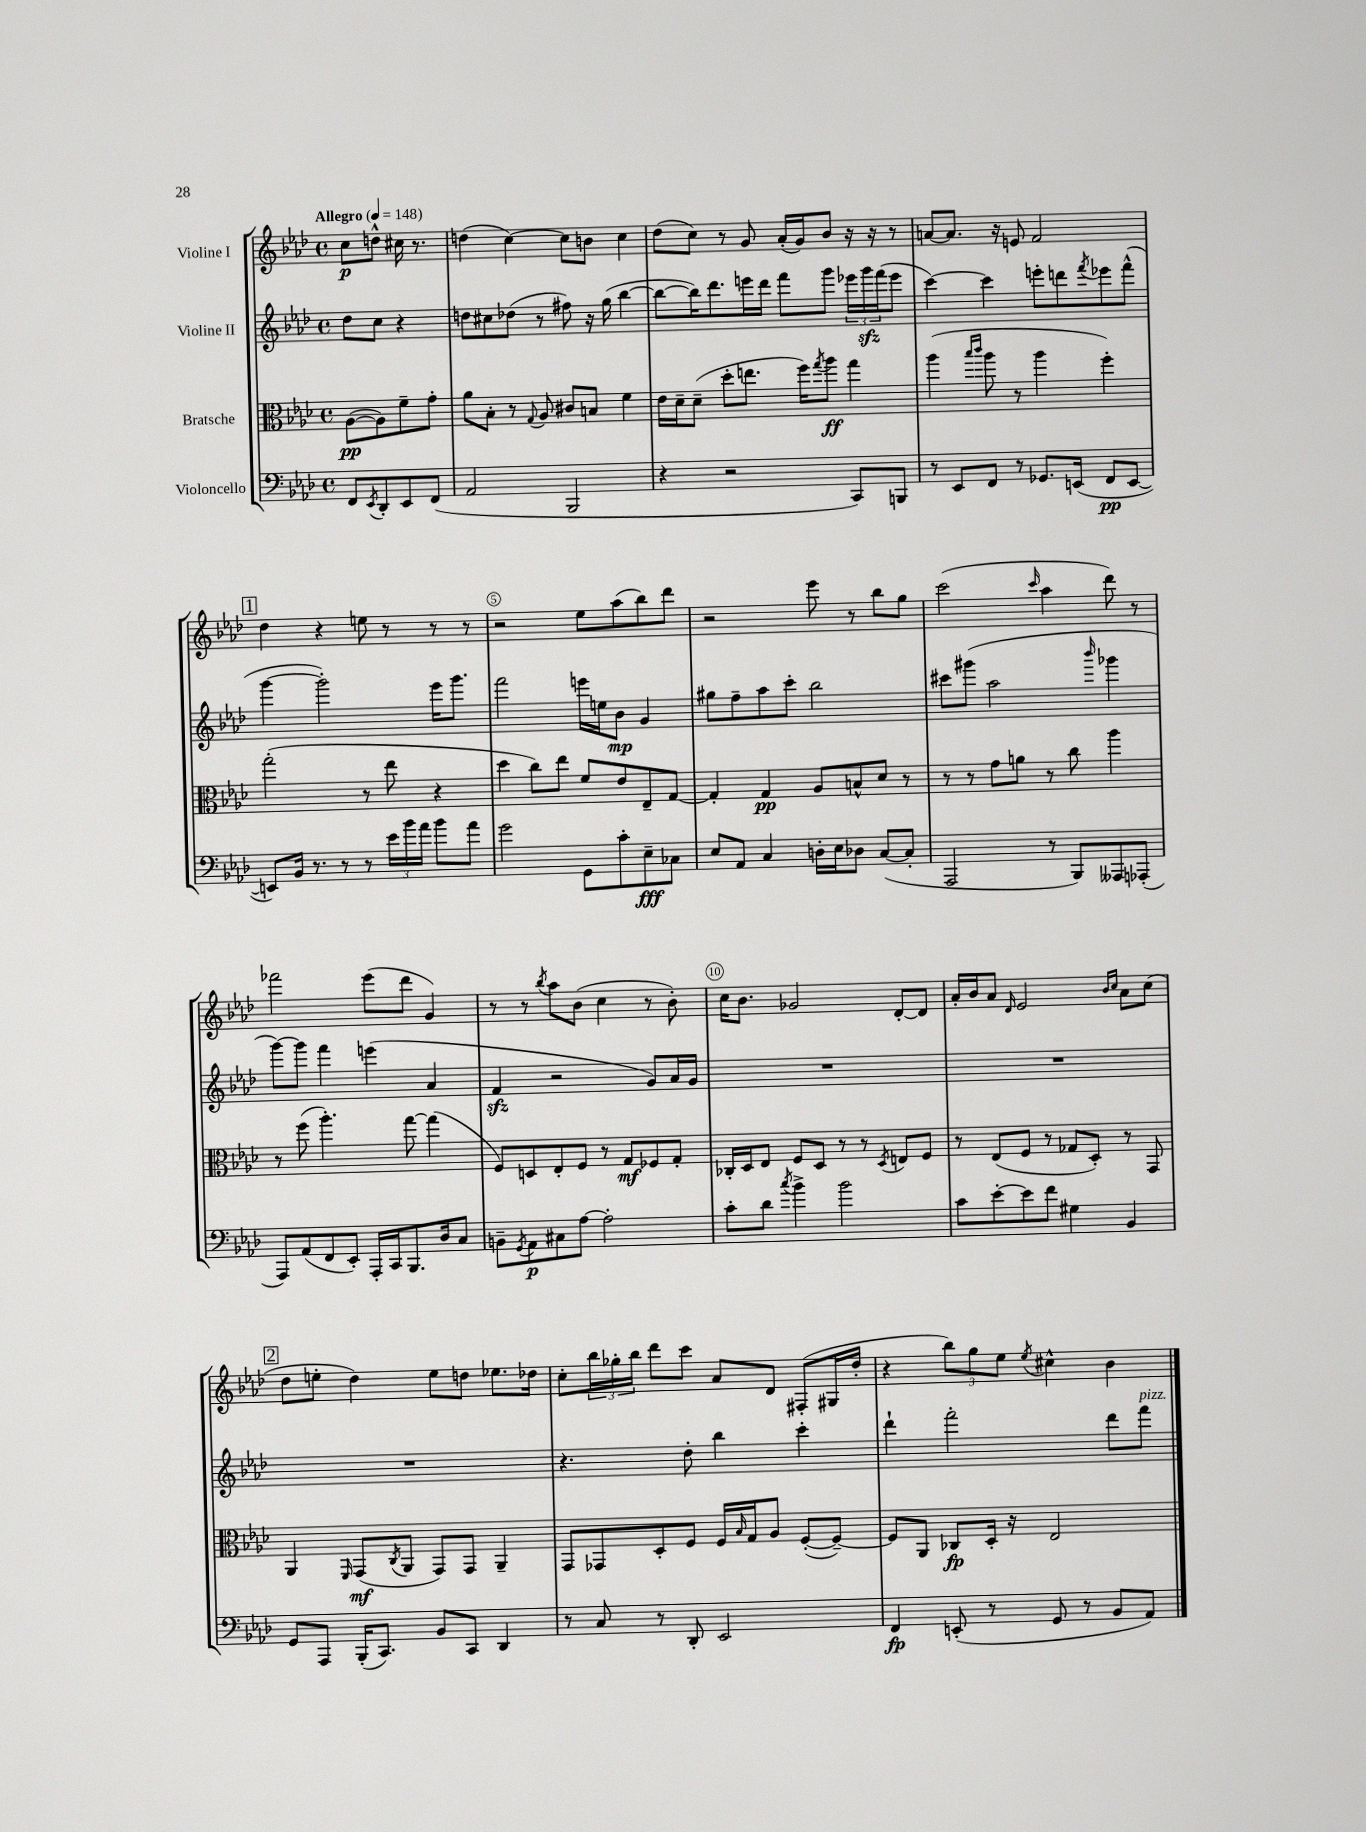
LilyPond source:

<<
\new StaffGroup <<
\new Staff = "s0" \with { instrumentName = "Violine I" } {
    \clef treble \key aes \major \defaultTimeSignature \time 4/4 \partial 2 \tempo "Allegro" 4 = 148
    c''8\p d''8-^ cis''16 r8. |
    d''4( c''4~) c''8 b'8 c''4 |
    des''8( c''8) r8 g'8 aes'16-.( g'16) bes'8 r16 r16 r8 |
    a'8~ a'8. r16 e'8 f'2 |
    \mark \markup { \box "1" } des''4 r4 e''8 r8 r8 r8 |
    r2 ees''8 aes''8( bes''8) des'''8 |
    r2 ees'''8 r8 bes''8 g''8 |
    c'''2( \grace { c'''16 } aes''4 des'''8) r8 |
    fes'''2 ees'''8( des'''8 g'4) |
    r8 r8 \acciaccatura { bes''8 } aes''8 bes'8( c''4 r8 bes'8-.) |
    c''16 bes'8. ges'2 des'8~-. des'8 |
    aes'16-. bes'16 aes'8 \grace { des'16 } ees'2 \grace { bes'16 c''16 } aes'8 c''8( |
    \mark \markup { \box "2" } des''8 e''8-. des''4) e''8 d''8 ees''8. des''16 |
    c''8-. \tuplet 3/2 { bes''16 ges''16-. bes''16 } des'''8 c'''8 aes'8 des'8 fis8-.( gis16 des''16-. |
    r4 \tuplet 3/2 { bes''8) g''8 ees''8 } \acciaccatura { ees''8 } cis''4-^ bes'4 \bar "|." |
}
\new Staff = "s1" \with { instrumentName = "Violine II" } {
    \clef treble \key aes \major \defaultTimeSignature \time 4/4 \partial 2
    des''8 c''8 r4 |
    d''8 cis''8 des''8( r8 fis''8) r16 g''16( bes''4~ |
    bes''8~ bes''16) des'''8. e'''16 des'''16 f'''8 g'''8 \tuplet 3/2 { ees'''16 g'''16\sfz f'''16( } ees'''8 |
    c'''4~) c'''4 e'''8-. d'''8 \acciaccatura { f'''8 } ees'''8 f'''8-^( |
    \mark \markup { \box "1" } g'''4~ g'''2-.) ees'''16 g'''8. |
    f'''2 e'''16 e''16 bes'8\mp g'4 |
    gis''8 f''8-- aes''8 c'''8-. bes''2 |
    cis'''8 gis'''8( aes''2 \grace { bes'''16 } ges'''4 |
    g'''8~) g'''8 f'''4 e'''4( aes'4 |
    f'4\sfz r2 g'8) aes'16 g'16 |
    R1 |
    R1 |
    \mark \markup { \box "2" } R1 |
    r4. des''8-. bes''4 c'''4-. |
    des'''4-! f'''2-. des'''8 f'''8^\markup { \italic "pizz." } \bar "|." |
}
\new Staff = "s2" \with { instrumentName = "Bratsche" } {
    \clef alto \key aes \major \defaultTimeSignature \time 4/4 \partial 2
    aes8~\pp( aes8) f'8-- g'8-. |
    aes'8 bes8-. r8 \appoggiatura { g8 } aes8 cis'8 b8 f'4 |
    ees'16 des'16-- des'8--( des''8-. e''8. f''16) \acciaccatura { g''8 } aes''8\ff g''4 |
    aes''4( \grace { bes''16 c'''16 } aes''8 r8 aes''4 f''4-.) |
    \mark \markup { \box "1" } g''2-.( r8 ees''8 r4 |
    des''4 c''8) ees''8 f'8 ees'8 ees8-- g8~ |
    g4-. g4\pp aes8 b8-^ des'8 r8 |
    r8 r8 g'8 a'8 r8 c''8 aes''4 |
    r8 f''8( aes''4.-.) g''8~ g''4( |
    f8) d8 ees8-. f8 r8 g8\mf fes8 g8-. |
    ces16-. des16 ees8 f8 des8 r8 r8 \acciaccatura { des8 } e8 f8 |
    r8 ees8( f8 r8 ges8 des8-.) r8 g,8 |
    \mark \markup { \box "2" } aes,4 \grace { f,16 } g,8\mf( \acciaccatura { c8 } aes,8 g,8) g,8 aes,4-- |
    g,8 ges,8 des8-. f8 f16 \grace { bes16 } g16 aes8 f8~-.( f8~--) |
    f8 aes,8 ces8\fp des16-. r16 ees2 \bar "|." |
}
\new Staff = "s3" \with { instrumentName = "Violoncello" } {
    \clef bass \key aes \major \defaultTimeSignature \time 4/4 \partial 2
    f,8 \acciaccatura { ees,8 } des,8-. ees,8 f,8( |
    aes,2 bes,,2 |
    r4 r2 c,8) b,,8 |
    r8 ees,8 f,8 r8 ges,8. e,16( f,8\pp e,8~ |
    \mark \markup { \box "1" } e,8) bes,16 r8. r8 r8 \tuplet 3/2 { ees'16 bes'16 aes'16 } bes'8 aes'8 |
    g'2 g,8 c'8-. ees8--\fff ces8 |
    ees8 aes,8 c4 d16-. ees16 des8 c8~( c8-. |
    aes,,2 r8 bes,,8) aeses,,8 aes,,8-.( |
    aes,,8) aes,8( f,8 ees,8-.) aes,,16-. c,16 bes,,8. des16 c8 |
    b,8-- \acciaccatura { g,8 } aes,8\p cis8 aes8~ aes2-. |
    c'8-. des'8 \acciaccatura { c''8 } bes'4-> bes'2 |
    c'8 ees'8~-. ees'8 f'8 gis4 bes,4 |
    \mark \markup { \box "2" } g,8 aes,,8 bes,,16-.( c,8.) bes,8 c,8 des,4 |
    r8 c8 r8 des,8-. ees,2 |
    f,4\fp e,8-.( r8 g,8 r8 bes,8 aes,8) \bar "|." |
}
>>
>>
\layout { \context { \Score \override BarNumber.break-visibility = ##(#f #t #t) barNumberVisibility = #(every-nth-bar-number-visible 5) \override BarNumber.stencil = #(make-stencil-circler 0.1 0.3 ly:text-interface::print) } }
